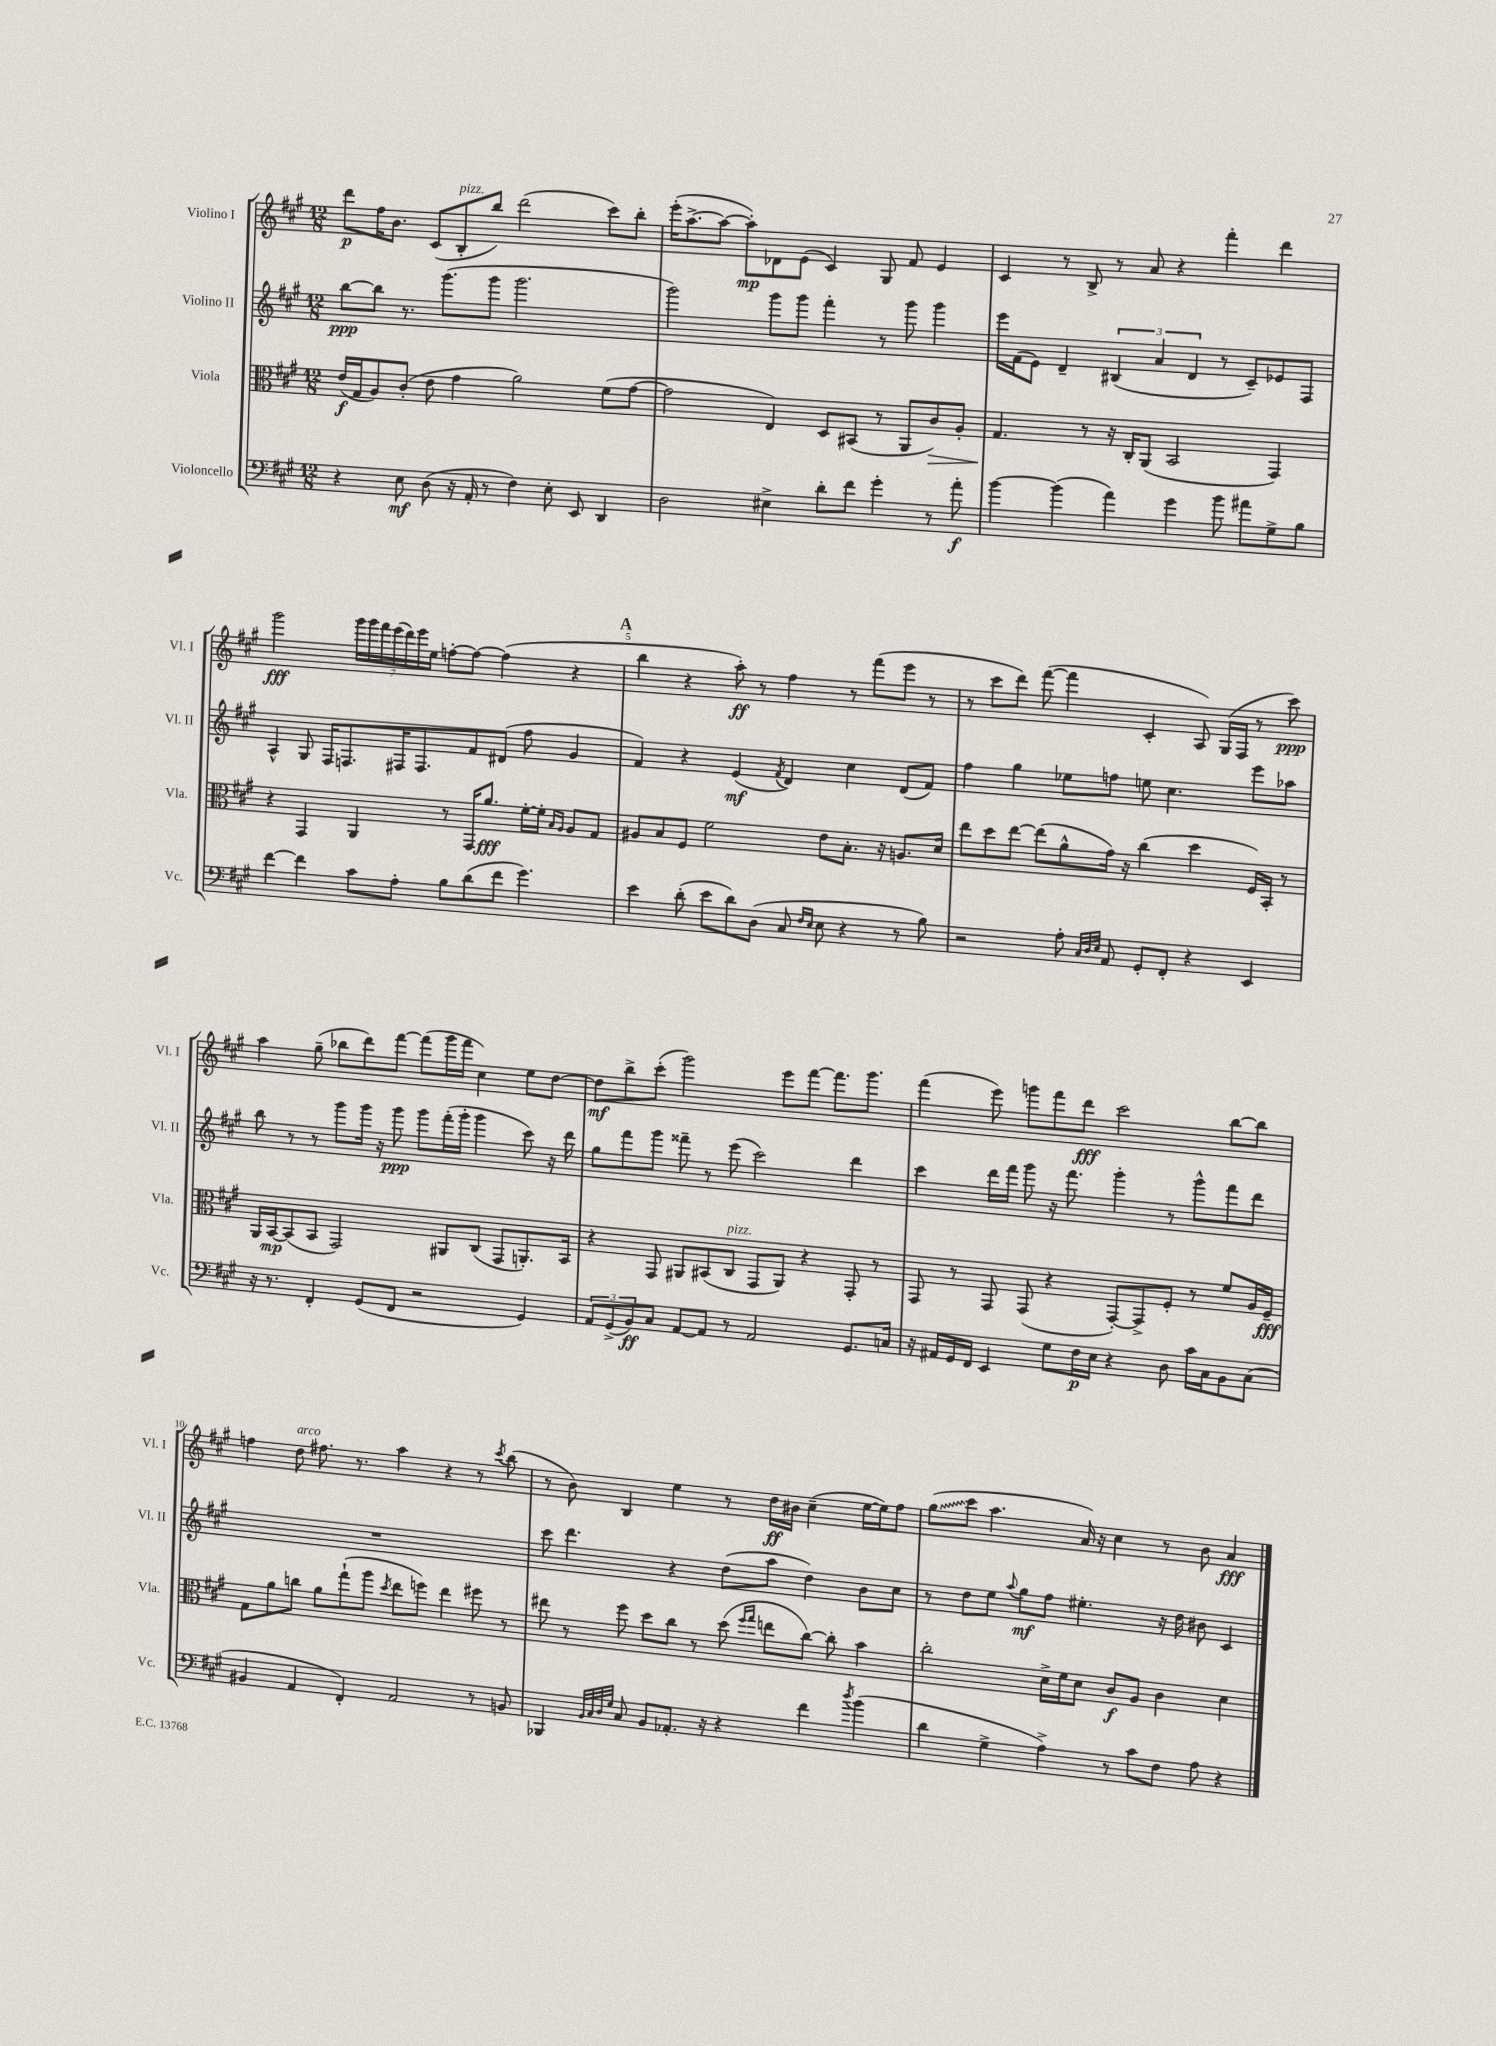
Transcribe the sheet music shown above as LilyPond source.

<<
\new StaffGroup <<
\new Staff = "s0" \with { instrumentName = "Violino I" shortInstrumentName = "Vl. I" } {
    \clef treble \key a \major \numericTimeSignature \time 12/8
    d'''8\p fis''16 b'8. cis'8( b8-.^\markup { \italic "pizz." } b''8) d'''2( cis'''8) b''8-. |
    e'''16-.( a''8.~-> a''8~ a''8-.\mp) des'8 e'8( cis'4) gis8 fis'8 e'4 |
    cis'4 r8 b8-> r8 a'8 r4 fis'''4-. d'''4 |
    gis'''2\fff \tuplet 7/4 { gis'''16 gis'''16 fis'''16 e'''16( d'''16) e'''16 e''16 } f''8~-. f''8~ f''4( r4 |
    \mark \markup { \bold "A" } b''4 r4 a''8-.\ff) r8 fis''4 r8 fis'''8( e'''8 r8 |
    r8 cis'''8 d'''8) fis'''8~( fis'''4 cis'4-. a8) gis16( fis16 r8 cis'''8\ppp) |
    a''4 gis''8--( bes''8 d'''8) fis'''8~ fis'''8( gis'''16 fis'''16 cis''4) e''8 d''8~ |
    d''8\mf b''8-> cis'''8-.( gis'''2) e'''8 fis'''8~ fis'''8. gis'''8. |
    fis'''4( e'''8) g'''8 fis'''8 d'''8\fff cis'''2 b''8~ b''8 |
    f''4 d''8^\markup { \italic "arco" } fis''8. r8. a''4 r4 r8 \acciaccatura { cis'''8 } b''8( |
    r8 b'8) b4 e''4 r8 d''16\ff bis'16 cis''4--( e''16~ e''16) fis''8 |
    \once \override Glissando.style = #'zigzag gis''8\glissando( cis'''8 a''4. a'16) r16 cis''4 r8 b'8 a'4\fff \bar "|." |
}
\new Staff = "s1" \with { instrumentName = "Violino II" shortInstrumentName = "Vl. II" } {
    \clef treble \key a \major \numericTimeSignature \time 12/8
    b''8~\ppp b''8 r8. gis'''8.( gis'''8 gis'''2. |
    gis'''2) gis'''8 gis'''8 fis'''4-. r8 gis'''8 gis'''4 |
    e'''16 fis'16( e'8) d'4-- \tuplet 3/2 { bis4( a'4 d'4 } r8 cis'8--) ees'8 fis8 |
    a4-^ gis8 fis16 f8. fis16 fis8. fis'8 dis'8( fis''8 gis'4 |
    \mark \markup { \bold "A" } fis'4) r4 e'4\mf( \acciaccatura { fis'8 } d'4) cis''4 d'8( fis'8) |
    fis''4 gis''4 ees''8 f''8 e''8 cis''4. e'''8 aes''8 |
    b''8 r8 r8 gis'''8 gis'''16 r16 gis'''8\ppp gis'''8 fis'''16-.( gis'''16-. gis'''4 cis'''8) r16 d'''16 |
    gis''8 fis'''8 gis'''8 fisis'''8-- r8 e'''8( cis'''2) d'''4 |
    cis'''4 d'''16 fis'''16 gis'''8 r16 fis'''8. gis'''4-. r8 gis'''8-^ fis'''8 d'''8 |
    R1. |
    cis'''8 d'''4. r4 d''8( a''8 d''4) b'8 cis''8 |
    r8 d''8 e''8 \appoggiatura { a''8 } gis''8\mf fis''8 eis''4.-. r16 d''16 bis'8 cis'4 \bar "|." |
}
\new Staff = "s2" \with { instrumentName = "Viola" shortInstrumentName = "Vla." } {
    \clef alto \key a \major \numericTimeSignature \time 12/8
    e'16\f( gis16 a8) cis'8-.( e'8 gis'4 a'2) fis'8( gis'8~ |
    gis'2 e4) d8 bis,8( r8 a,8 cis'8\>) a8-. |
    gis4.\! r8 r16 cis16-. a,8( b,2 gis,4) |
    r4 gis,4 a,4 r8 gis,16 a'8.\fff fis'16~-. fis'16-. \grace { b16 a16 } a8 gis8 |
    \mark \markup { \bold "A" } ais8 b8 fis8 fis'2 e'8 b8.-. r16 a8. d'16 |
    e''8 d''8 e''8~ e''8( a'8-^ gis'16) r16 cis''4( d''4 fis16) b,16-. r8 |
    a,16 b,16~\mp b,8( b,8 gis,2) ais,8 cis8( gis,8 a,8.-.) b,16 |
    r4 gis,8 ais,8 bis,8( cis8^\markup { \italic "pizz." } gis,8 ais,8) r4 gis,8-. r8 |
    gis,8 r8 gis,8 gis,8( r4 gis,8~-.) gis,8-> fis8-. r8 fis'8 a16 fis16--\fff |
    gis8 a'8 c''8 a'8 gis''8-!( a''8 \acciaccatura { d''8 } e''8 f''8) e''4 fis''8 r8 |
    eis''8 r8 fis''8 d''8 cis''8 r8 d''8( \grace { fis''16 gis''16 } e''8 cis''8~) cis''8-. b'4 |
    cis''2-. d'16-> fis'16 d'8 cis'8\f a8 cis'4 d'4 \bar "|." |
}
\new Staff = "s3" \with { instrumentName = "Violoncello" shortInstrumentName = "Vc." } {
    \clef bass \key a \major \numericTimeSignature \time 12/8
    r4 e8\mf d8( r16 a,16-. r8 fis4) e8-. e,8 d,4 |
    d2 eis4-> d'8-. fis'8 gis'4-. r8 a'8-.\f |
    b'4~ b'4( a'4) gis'4 b'8 ais'8 gis8-> b8 |
    fis'4~ fis'4 cis'8 a8-. b8 d'8( fis'8 gis'4.) |
    \mark \markup { \bold "A" } e'4 d'8-.( e'8 d'8) d8( cis8 \grace { fis16 e16 } e8 r4 r8 b8) |
    r2 a8-. \grace { cis32 d32 e32 } a,8 gis,8-. fis,8-. r4 e,4 |
    r16 r8. fis,4-. gis,8( fis,8 r2 gis,4) |
    \tuplet 3/2 { a,8 gis,8->( b,8\ff) } cis8 a,8~ a,8 r8 a,2 gis,8. c16 |
    r16 ais,16 gis,16 fis,16 e,4 gis8 fis16\p e16 r4 d8 cis'16 cis16 b,8 cis8( |
    bis,4 a,4 fis,4-.) a,2 r8 b,8 |
    bes,,4 \grace { b,32 cis32 d32 gis32 } cis8 b,8 aes,8.-. r16 r4 fis'4 \acciaccatura { d''8 } b'4( |
    d'4 gis4-> a4->) r8 cis'8 fis8 a8 r4 \bar "|." |
}
>>
>>
\layout { \context { \Score \override BarNumber.break-visibility = ##(#f #t #t) barNumberVisibility = #(every-nth-bar-number-visible 5) } }
